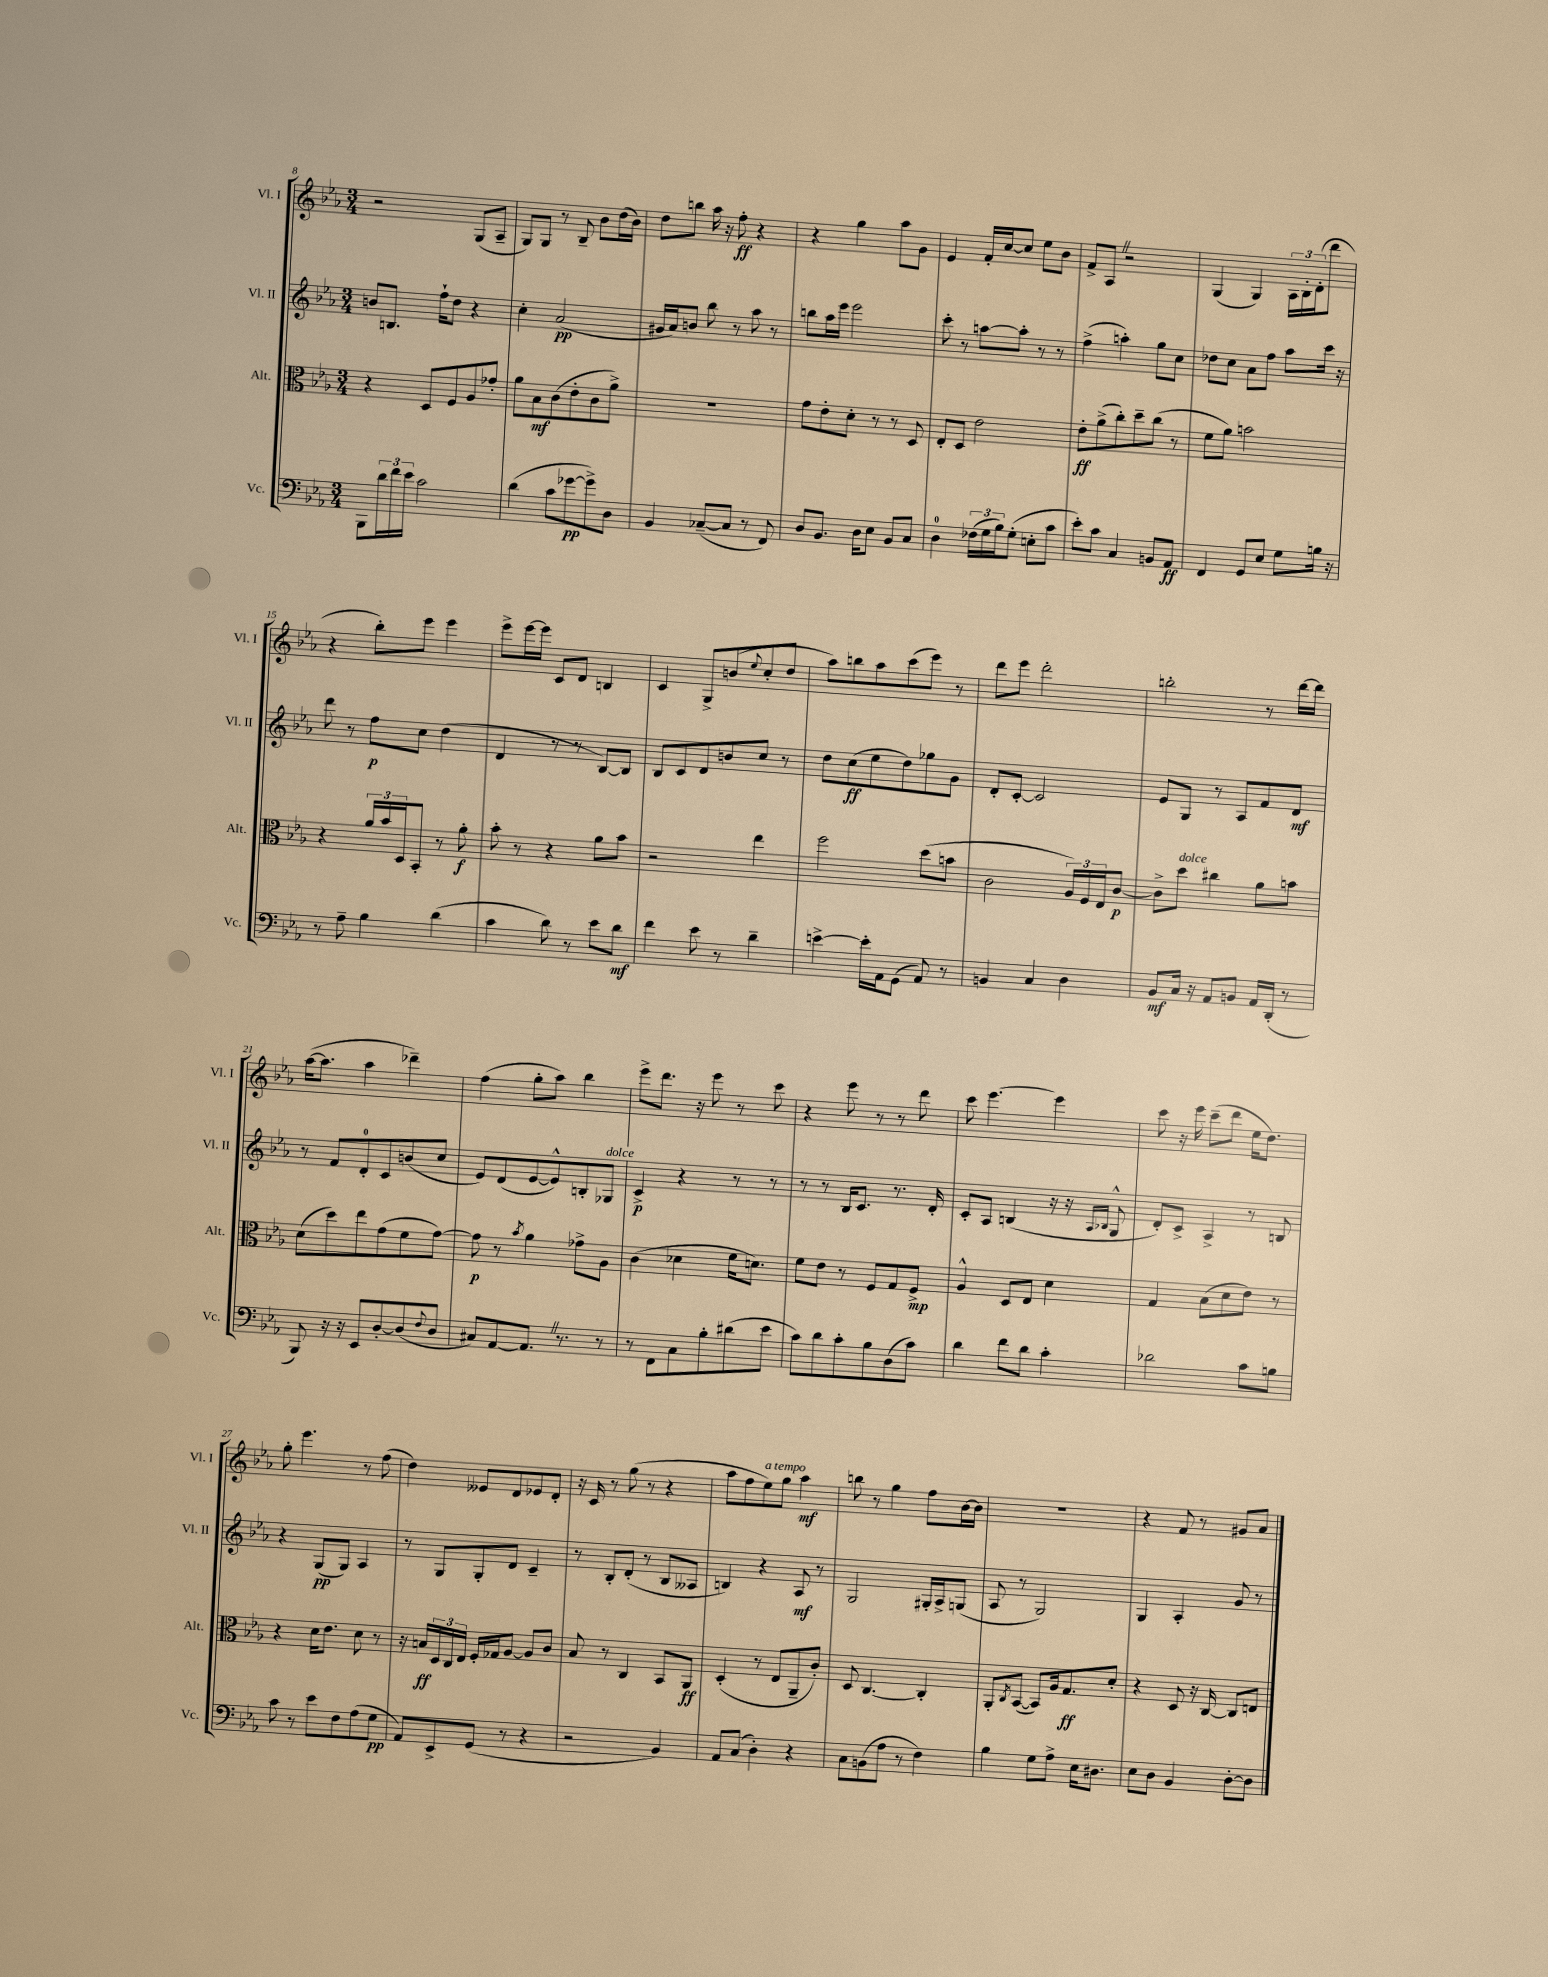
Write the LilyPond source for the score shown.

<<
\new StaffGroup <<
\new Staff = "s0" \with { instrumentName = "Vl. I" shortInstrumentName = "Vl. I" } {
    \clef treble \key ees \major \numericTimeSignature \time 3/4
    r2 g8( aes8-- |
    g8) g8 r8 bes8-- bes'8 d''16( bes'16) |
    d''8 b''8 aes''16 r16 f''8-.\ff r4 |
    r4 g''4 aes''8 g'8 |
    ees'4 f'16-. c''16~ c''8 ees''8 bes'8 |
    f'8-> aes8 \once \override BreathingSign.text = \markup { \musicglyph "scripts.caesura.straight" } \breathe r2 |
    g4( g4) \tuplet 3/2 { aes16 bes16-. d'16-.( } d'''8 |
    r4 bes''8-.) ees'''8 ees'''4 |
    ees'''8-> ees'''16~ ees'''16 c'8 d'8 b4 |
    c'4 g8-> b'8( \appoggiatura { ees''8 } c''8-. d''8 |
    aes''8) b''8 aes''8 c'''8( ees'''8) r8 |
    d'''8 ees'''8 d'''2-. |
    b''2-. r8 d'''16~ d'''16 |
    aes''16~( aes''8. aes''4 des'''4--) |
    f''4( g''8-. aes''8) bes''4 |
    ees'''8-> d'''8. r16 ees'''8 r8 c'''8 |
    r4 ees'''8 r8 r8 d'''8 |
    c'''8 ees'''4.~ ees'''4 |
    c'''8 r16 ees'''16 c'''8--( d'''8 ees''16 d''8.) |
    g''8-. ees'''4. r8 f''8( |
    d''4) eeses'8 d'8 ees'8 d'8-. |
    r16 c'16 r8 g''8( r8 r4 |
    aes''8 f''8 ees''8^\markup { \italic "a tempo" }) g''8 aes''4\mf |
    b''8 r8 g''4 f''8 bes'16~ bes'16 |
    R2. |
    r4 f'8 r8 gis'8 aes'8 \bar "|." |
}
\new Staff = "s1" \with { instrumentName = "Vl. II" shortInstrumentName = "Vl. II" } {
    \clef treble \key ees \major \numericTimeSignature \time 3/4
    b'8 b8. f''16-! d''8 r4 |
    c''4-. aes'2\pp( |
    gis'16 aes'16) b'8 bes''8 r8 aes''8 r8 |
    b''8 aes''16 ees'''16 ees'''2 |
    c'''8-. r8 a''8~ a''8-. r8 r8 |
    f''4->( a''4-.) g''8 c''8 |
    des''8 c''8 aes'8 f''8 aes''8 c'''16 r16 |
    d'''8 r8 f''8\p c''8 d''4( |
    d'4 r8 r8 bes8~) bes8 |
    bes8 c'8 d'8 b'8 c''8 r8 |
    d''8 c''8\ff( ees''8 d''8) ges''8 g'8 |
    d'8-. c'8~-. c'2 |
    ees'8 g8 r8 aes8 f'8 d'8\mf |
    r8 f'8 d'8-0-. c'8 b'8( c''8 |
    ees'8) d'8( ees'8~ ees'8-^) b8-. ges8^\markup { \italic "dolce" } |
    c'4->\p r4 r8 r8 |
    r8 r8 bes16 c'8. r8. d'16-. |
    c'8-. aes8 b4( r16 r16 \grace { aes16 bes16 } g8-^ |
    d'8-.) c'8-> aes4-> r8 b8 |
    r4 g8\pp( g8) aes4 |
    r8 g8 g8-. d'8 c'4-- |
    r8 bes8-. d'8-.( r8 bes8 aeses8 |
    b4) r4 aes8\mf r8 |
    g2 gis16-. aes16-> g8( |
    aes8 r8 g2) |
    g4 aes4-. g'8 r8 \bar "|." |
}
\new Staff = "s2" \with { instrumentName = "Alt." shortInstrumentName = "Alt." } {
    \clef alto \key ees \major \numericTimeSignature \time 3/4
    r4 d8 f8 aes8 ges'8-. |
    aes'8 bes8\mf c'8( ees'8-. c'8 aes'8->) |
    R2. |
    g'8 ees'8-. d'8-. r8 r8 d8 |
    ees8-. d8 ees'2 |
    ees'8-.\ff aes'8->( c''8-.) d''8-- c''8( r8 |
    f'8 aes'8) b'2 |
    r4 \tuplet 3/2 { aes'16 bes'16 d16 } bes,8-. r8 aes'8-.\f |
    bes'8-. r8 r4 aes'8 bes'8 |
    r2 ees''4 |
    f''2 d''8( b'8 |
    c'2 \tuplet 3/2 { aes16) f16 ees16 } c'8~\p |
    c'8-> d''8^\markup { \italic "dolce" } cis''4 aes'8 b'8 |
    d'8( d''8) ees''8 g'8( f'8 g'8~) |
    g'8\p r8 \acciaccatura { bes'8 } aes'4 ges'8-> aes8 |
    c'4( des'4 f'16 d'8.) |
    f'8 ees'8 r8 f8 g8 f8->\mp |
    aes4-^ d8 ees8 d'4 |
    g4 bes8( d'8 ees'8) r8 |
    r4 d'16 ees'8. d'8 r8 |
    r16 b16\ff \tuplet 3/2 { d16 c16 ees16 } f16-. ges16 aes8~ aes8 c'8 |
    bes8 r8 c4 bes,8 aes,8\ff |
    d4-.( r8 ees8 aes,8-- c'8-.) |
    d8 c4.~ c4-. |
    aes,8-. \acciaccatura { c8 } bes,8~( bes,8) aes16 g8.\ff d'8-. |
    r4 d8 r16 c16~ c8 e8 \bar "|." |
}
\new Staff = "s3" \with { instrumentName = "Vc." shortInstrumentName = "Vc." } {
    \clef bass \key ees \major \numericTimeSignature \time 3/4
    bes,,8 \tuplet 3/2 { d'16 f'16 ees'16 } c'2 |
    d'4( c'8 ges'8~\pp ges'8->) d8 |
    bes,4 ces8~--( ces8 r8 f,8) |
    d8 bes,8. d16 ees8 bes,8 c8 |
    d4-0 \tuplet 3/2 { fes16( g16 bes16) } g8-.( e8-. c'8 |
    ees'8-.) c'8 c4 b,8 aes,8\ff |
    f,4 g,8 ees8 g8 b16 r16 |
    r8 aes8-- bes4 d'4( |
    c'4 d'8) r8 ees'8 d'8\mf |
    f'4 ees'8 r8 d'4-- |
    e'4~-> e'16-. aes,16 g,8( aes,8) r8 |
    b,4 c4 d4 |
    bes,8\mf c16 r16 aes,8 b,8 aes,16 d,16-.( r8 |
    bes,,8) r16 r16 ees,8 d8~-. d8( \appoggiatura { f8 } d8 |
    cis8) aes,8~ aes,8. \once \override BreathingSign.text = \markup { \musicglyph "scripts.caesura.straight" } \breathe r8. r8 |
    r8 f,8 c8 bes8-. dis'8( ees'8 |
    c'8) d'8 c'8-. bes8 d8( c'8) |
    d'4 f'8 d'8 c'4-. |
    des'2 c'8 b8 |
    c'8 r8 ees'8 f8 aes8( g8\pp |
    aes,8) ees,8-> g,8( r8 r4 |
    r2 bes,4) |
    aes,8 c8( d4-.) r4 |
    c8 b,8( aes8 r8 f4) |
    bes4 g8 aes8-> ees16 dis8. |
    ees8 d8 bes,4 d8~-. d8 \bar "|." |
}
>>
>>
\layout { \context { \Score currentBarNumber = #8 } }
